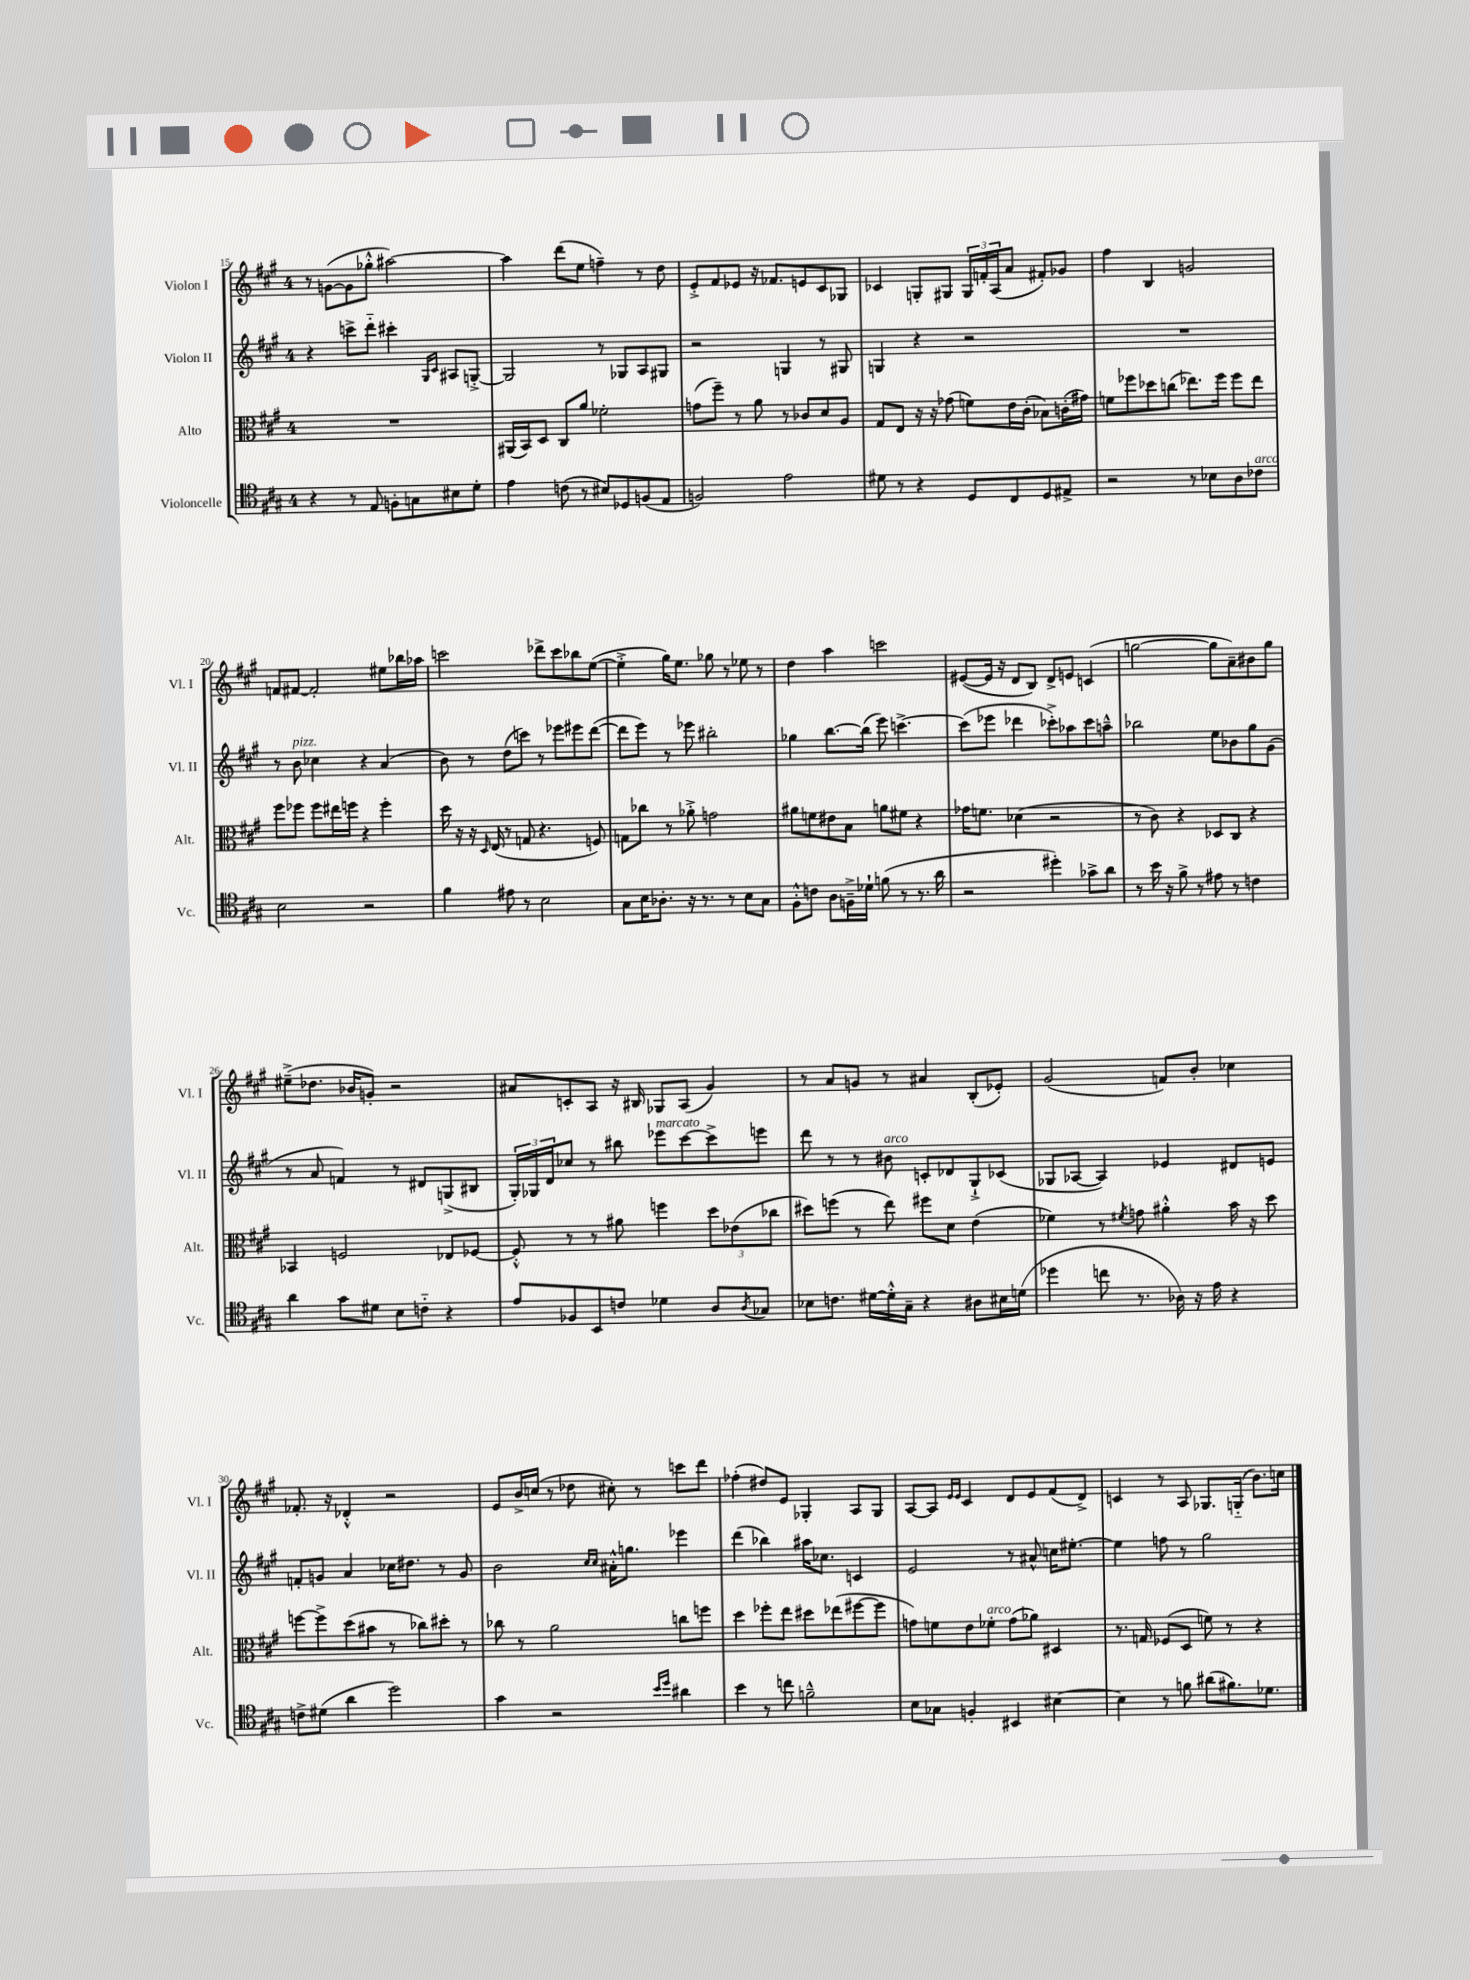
<<
\new StaffGroup <<
\new Staff = "s0" \with { instrumentName = "Violon I" shortInstrumentName = "Vl. I" } {
    \clef treble \key a \major \once \override Staff.TimeSignature.style = #'single-digit \time 4/4
    r8 g'8~( g'8 ges''8-.-^ ais''2~) |
    ais''4 d'''8( e''8 f''4--) r8 d''8 |
    e'8-.-> fis'8 ees'8 r16 fes'8. e'8 cis'8 ges8 |
    ces'4 g8-. gis8 \tuplet 3/2 { gis16 f'16-. a16( } a'8 fis'8-.) ges'8 |
    fis''4 b4 g'2 |
    f'8 fis'8~ fis'2-. eis''8 bes''16 aes''16 |
    c'''2 des'''8-> c'''8 bes''8 e''8~( |
    e''4-.-> gis''16) e''8. ges''8 r8 ees''8 r8 |
    d''4 a''4 c'''2 |
    eis'8~( eis'16 r16 d'8 b8) d'8-> e'8 c'4( |
    g''2~ g''8 a'8--) bis'8 g''8 |
    eis''8--->( des''8. bes'16 g'8-.) r2 |
    ais'8 c'8-. a8 r16 bis16 ges8 a8( gis'4) |
    r8 a'8 g'8 r8 ais'4 b8-.( ees'8-.) |
    gis'2( f'8) b'8-. ces''4 |
    fes'8.-. r16 des'4-.-^ r2 |
    e'8 b'16-> c''16( r8 des''8 cis''8-.) r8 c'''8 d'''8 |
    fes''4-.( dis''8) e'8 ges4-. a8 ges8 |
    a8~ a8 \grace { e'16 e'16 } cis'4 d'8 e'8 fis'8( d'8->) |
    c'4 r8 a8 ges8. g16-_( b'8.) c''16 \bar "|." |
}
\new Staff = "s1" \with { instrumentName = "Violon II" shortInstrumentName = "Vl. II" } {
    \clef treble \key a \major \once \override Staff.TimeSignature.style = #'single-digit \time 4/4
    r4 c'''8-> d'''8-_ cis'''4-. \grace { gis16 cis'16 } ais8 g8~-.-> |
    g2 r8 ges8 a8 gis8 |
    r2 g4 r8 gis8 |
    g4 r4 r2 |
    R1 |
    r8 b'8^\markup { \italic "pizz." } ces''4 r4 a'4( |
    b'8) r8 d''8( c'''8) r8 ees'''8 eis'''8 d'''8~( |
    d'''8 e'''8) r8 ees'''8 bis''2-. |
    ges''4 b''8.~ b''16( e'''8) c'''4.~-> |
    c'''8( ees'''8 des'''4 ces'''8-.->) aes''8 ces'''8 a''8---^ |
    bes''2 e''8 bes'8 gis''8 gis'8( |
    r8 a'8 f'4) r8 dis'8 g8->( bis8 |
    \tuplet 3/2 { gis16-.) ges16 d'16 } ces''8 r8 bis''8 ees'''8^\markup { \italic "marcato" } cis'''8~ cis'''8-> e'''8 |
    d'''8 r8 r8 bis'8^\markup { \italic "arco" } c'8-. des'8 gis8-!-> ces'8( |
    ges8 aes8~ aes4) ees'4 dis'8 e'8 |
    f'8-. g'8 a'4 ces''16 dis''8. r8 g'8 |
    b'2 \grace { cis''16 cis''16 } ais'16-.-^ g''8. ees'''4 |
    d'''4( bes''4) ais''16 ces''8. c'4 |
    e'2 r8 ais'8-^ c''16 eis''8.~-. |
    eis''4 f''8 r8 gis''2 \bar "|." |
}
\new Staff = "s2" \with { instrumentName = "Alto" shortInstrumentName = "Alt." } {
    \clef alto \key a \major \once \override Staff.TimeSignature.style = #'single-digit \time 4/4
    R1 |
    ais,16( b,16) d8 cis8 a'8 fes'2-. |
    g'8( fis''8--) r8 a'8 r8 ces'8 d'8 a8 |
    gis8 e8 r16 r16 ges'8( f'8) e'16 cis'16-.( bes8) c'16-.( gis'16) |
    f'8 fes''8 des''8 c''8( ees''8.) fes''16 fes''8 ees''8 |
    fis''8 fes''8 fes''8 eis''16 f''16 r4 f''4-. |
    d''16 r16 r16 \grace { d16 } e16( r8 g8 r4. f8) |
    g8 ces''8 r8 aes'8-.-> g'2 |
    ais'8 f'8 eis'8 b8 a'8 fis'8 r4 |
    ges'16 f'8. des'4( r2 |
    r8 cis'8) r4 des8 cis8 r4 |
    bes,4 f2 ees8 fes8~ |
    fes8-.-^ r8 r8 ais'8 f''4 \tuplet 3/2 { d''8 ees'8( ces''8 } |
    dis''8) f''8( r8 e''8) fis''8 d'8 e'4( |
    fes'4) r8 \acciaccatura { fis'8 } g'8 ais'4-.-^ b'16 r16 d''8 |
    f''8~ f''8-> d''8( bis'8 r8 ces''8) dis''8-. r8 |
    ces''8 r8 a'2 c''8 f''8 |
    d''4 fes''8-. e''8 dis''8 ees''8( fis''8~ fis''8 |
    g'8) f'8 e'8 fes'8-.^\markup { \italic "arco" } g'8( aes'8) dis4 |
    r8. g16 fes8( d8 f'8) r8 r4 \bar "|." |
}
\new Staff = "s3" \with { instrumentName = "Violoncelle" shortInstrumentName = "Vc." } {
    \clef tenor \key a \major \once \override Staff.TimeSignature.style = #'single-digit \time 4/4
    r4 r8 e8 f8-. g8 bis8 d'8-. |
    e'4 c'8( r8 bis8) des8 f8( e8 |
    f2) e'2 |
    dis'8 r8 r4 d8 cis8 d8 eis8-> |
    r2 r8 bes8 a8 ces'8^\markup { \italic "arco" } |
    b2 r2 |
    fis'4 eis'8 r8 b2 |
    gis8 b16 aes8.-. r16 r8. r8 b8 gis8 |
    fis8-.-^ c'8 a8 f16---> des'16-! f'8( r8 r8. a'16 |
    r2 dis''4-.) ges'8-> a'8 |
    r8 b'16 r16 fis'8-> r8 eis'8 r8 c'4 |
    a'4 gis'8 dis'8 b8 c'8-_ r4 |
    e'8 fes8 b,8 c'8 des'4 a8 \acciaccatura { a8 } ges8 |
    bes8 c'8. dis'16~ dis'16-.-^ gis16-- r4 ais8 bis16 d'16( |
    des''4 c''8 r8. aes16) r16 e'16 r4 |
    c'8-> dis'8( a'4 d''2) |
    gis'4 r2 \grace { b'16 d''16 } ais'4 |
    b'4 r8 c''8 f'2---^ |
    b8 ges8 f4-. bis,4 bis4~ |
    bis4 r8 f'8 ais'8( fis'8.) des'8. \bar "|." |
}
>>
>>
\layout { \context { \Score currentBarNumber = #15 } }
